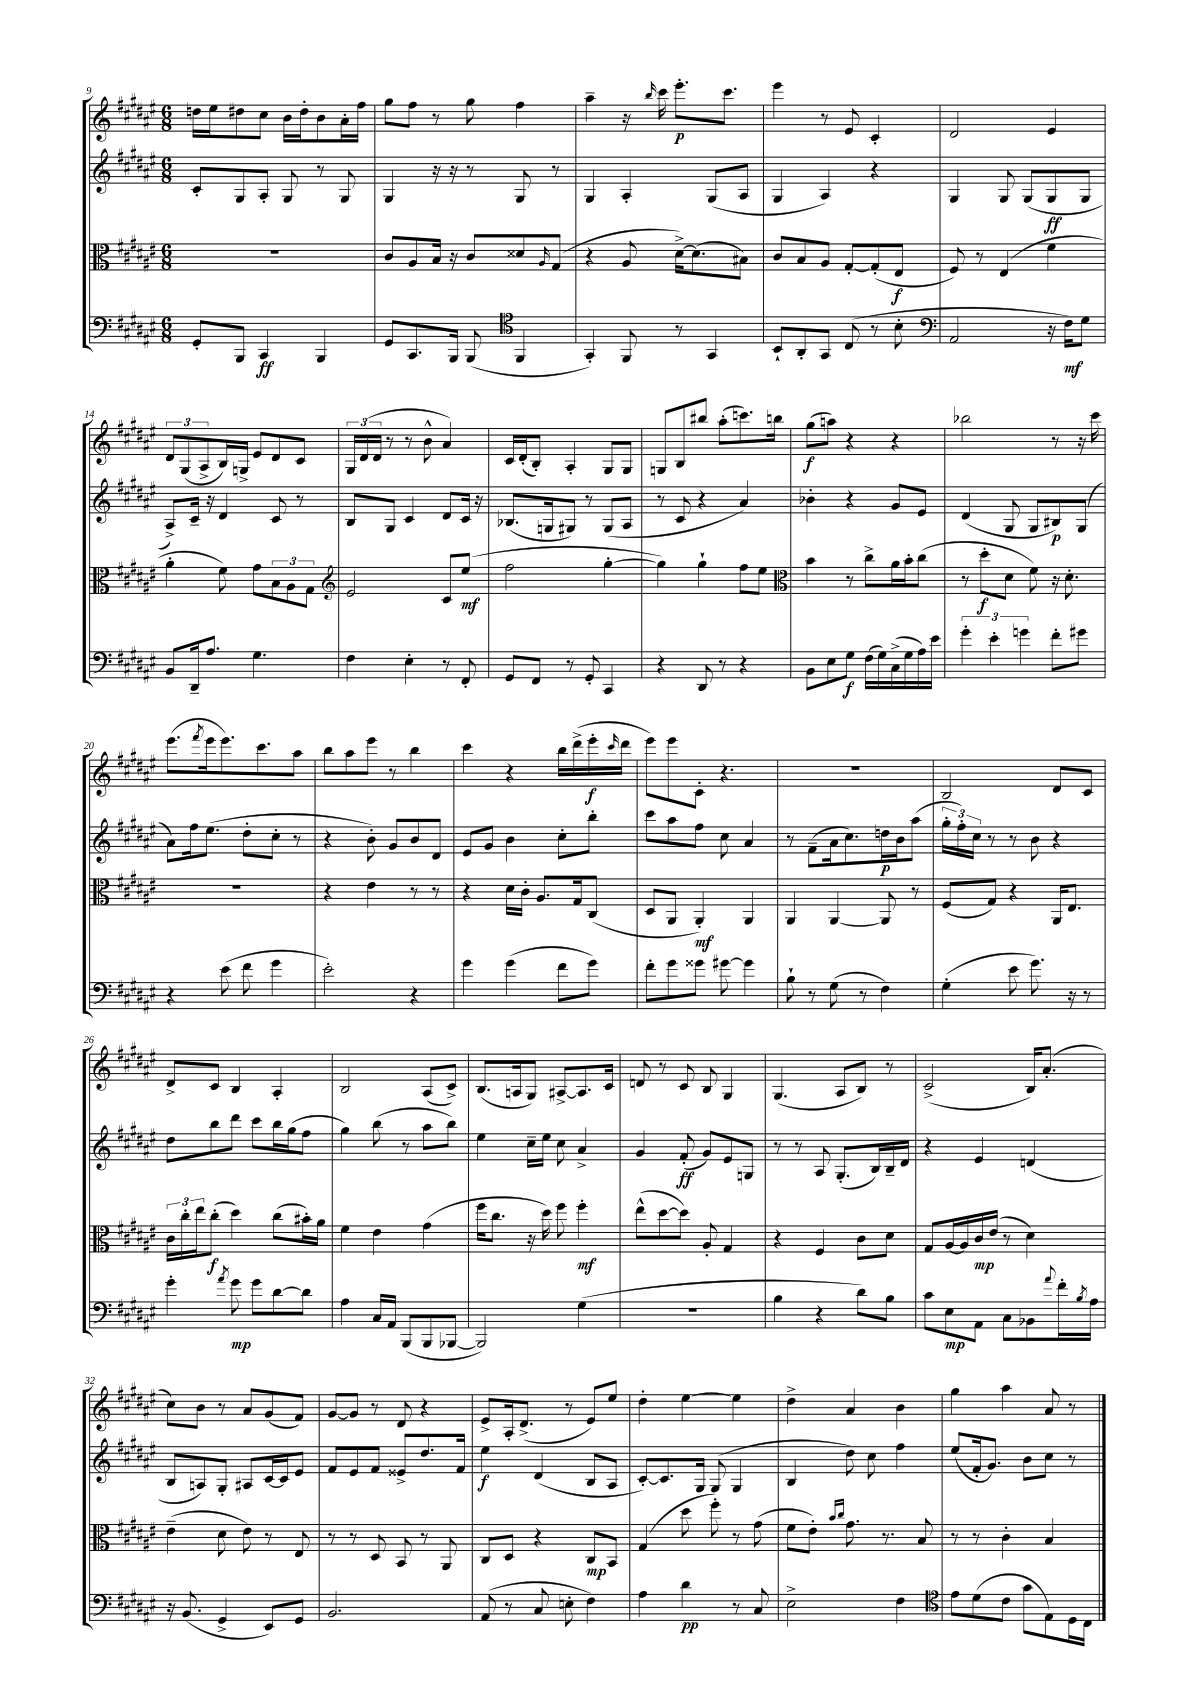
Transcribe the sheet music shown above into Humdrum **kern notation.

**kern	**dynam	**kern	**dynam	**kern	**dynam	**kern	**dynam
*part4	*part4	*part3	*part3	*part2	*part2	*part1	*part1
*staff4	*staff4	*staff3	*staff3	*staff2	*staff2	*staff1	*staff1
*clefF4	*	*clefC3	*	*clefG2	*	*clefG2	*
*k[f#c#g#d#a#e#]	*	*k[f#c#g#d#a#e#]	*	*k[f#c#g#d#a#e#]	*	*k[f#c#g#d#a#e#]	*
*M6/8	*	*M6/8	*	*M6/8	*	*M6/8	*
=9	=9	=9	=9	=9	=9	=9	=9
8GG#'/L	.	2.r	.	8c#'/L	.	16ddn\LL	.
.	.	.	.	.	.	16ee#\J	.
8BBB/J	.	.	.	8G#/	.	8dd#X\	.
4CC#/	ff	.	.	8A#'/J	.	8cc#\J	.
.	.	.	.	8G#/	.	16b\LL	.
.	.	.	.	.	.	16dd#'\J	.
4BBB/	.	.	.	8r	.	8b\	.
.	.	.	.	8G#/	.	16a#'\L	.
.	.	.	.	.	.	16ff#\JJ	.
=10	=10	=10	=10	=10	=10	=10	=10
8GG#/L	.	8c#/L	.	4G#/	.	8gg#\L	.
8.CC#/	.	8A#/	.	.	.	8ff#\J	.
.	.	16B/Jk	.	16r	.	8r	.
16BBB/Jk	.	16r	.	16r	.	.	.
(8BBB/	.	8c#/L	.	8r	.	8gg#\	.
*clefC4	*	*	*	*	*	*	*
4FF#/	.	8d##X/	.	8G#/	.	4ff#\	.
.	.	16qqA#/	.	.	.	.	.
.	.	(8G#/J	.	8r	.	.	.
=11	=11	=11	=11	=11	=11	=11	=11
4GG#'/)	.	4r	.	4G#/	.	4aa#~\	.
8FF#/	.	8A#/	.	4A#'/	.	16r	.
.	.	.	.	.	.	16qqbb/	.
.	.	.	.	.	.	16ccc#\	.
8r	.	[16d#^\KL)	.	.	.	8.eee#'\L	p
.	.	(8.d#\]	.	.	.	.	.
4GG#/	.	.	.	(8G#/L	.	.	.
.	.	.	.	.	.	8.ccc#\J	.
.	.	8B#X\J)	.	8A#/J	.	.	.
=12	=12	=12	=12	=12	=12	=12	=12
8BB`/L	.	8c#/L	.	4G#/	.	4eee#\	.
8AA#'/	.	8B/	.	.	.	.	.
8GG#/J	.	8A#/J	.	4A#/)	.	8r	.
(8C#/	.	[8G#'/L	.	.	.	8e#/	.
8r	.	(8G#'/]	.	4r	.	4c#'/	.
8B'\	.	8E#/J	f	.	.	.	.
=13	=13	=13	=13	=13	=13	=13	=13
*clefF4	*	*	*	*	*	*	*
2AA#/	.	8F#/)	.	4G#/	.	2d#/	.
.	.	8r	.	.	.	.	.
.	.	(4E#/	.	8G#/	.	.	.
.	.	.	.	(8G#/L	.	.	.
16r	.	4f#\	.	8G#/	ff	4e#/	.
16F#\KL)	mf	.	.	.	.	.	.
8G#\J	.	.	.	8G#/J	.	.	.
!!LO:LB:g=z
=14	=14	=14	=14	=14	=14	=14	=14
8BB/L	.	4a#'\	.	8A#^/L)	.	12d#/L	.
.	.	.	.	.	.	(12G#/	.
16DD#~/k	.	.	.	16c#~/Jk	.	.	.
.	.	.	.	.	.	12A#^/	.
8.A#/J	.	.	.	16r	.	.	.
.	.	8f#\)	.	4d#/	.	16B/L)	.
.	.	.	.	.	.	16Gn^/JJ	.
4.G#\	.	8g#\L	.	.	.	8e#/L	.
.	.	12B\	.	8c#/	.	8d#/	.
.	.	12A#\	.	.	.	.	.
.	.	.	.	8r	.	8c#/J	.
.	.	12G#\J	.	.	.	.	.
=15	=15	=15	=15	=15	=15	=15	=15
*	*	*clefG2	*	*	*	*	*
4F#\	.	2e#/	.	8B/L	.	24G#/LL	.
.	.	.	.	.	.	(24d#/	.
.	.	.	.	.	.	24d#/JJ	.
.	.	.	.	8G#/J	.	8r	.
4E#'\	.	.	.	4c#/	.	8r	.
.	.	.	.	.	.	8b^^\	.
8r	.	8c#/L	.	8d#/L	.	4a#/)	.
8FF#'/	.	(8ee#/J	mf	16c#/Jk	.	.	.
.	.	.	.	16r	.	.	.
=16	=16	=16	=16	=16	=16	=16	=16
8GG#/L	.	2ff#\	.	(8.B-X/L	.	16c#/LL	.
.	.	.	.	.	.	(16d#'/J	.
8FF#/J	.	.	.	.	.	8B'/J)	.
.	.	.	.	16Gn/k	.	.	.
8r	.	.	.	8G#X/J)	.	4A#'/	.
8GG#'/	.	.	.	8r	.	.	.
4CC#/	.	[4gg#'\	.	(8G#/L	.	8G#/L	.
.	.	.	.	8A#/J	.	8G#/J	.
=17	=17	=17	=17	=17	=17	=17	=17
4r	.	4gg#\])	.	8r	.	8Gn/L	.
.	.	.	.	8c#/	.	8B/	.
8DD#/	.	4gg#`\	.	4r	.	8bb#X/J	.
8r	.	.	.	.	.	(8aa#'\L	.
4r	.	8ff#\L	.	4a#/)	.	8.cccn\)	.
.	.	8ee#\J	.	.	.	.	.
.	.	.	.	.	.	16bbn\Jk	.
=18	=18	=18	=18	=18	=18	=18	=18
*	*	*clefC3	*	*	*	*	*
8BB\L	.	4b\	.	4b-X'\	.	(8gg#\L	f
8E#\	.	.	.	.	.	8aan\J)	.
8G#\J	f	8r	.	4r	.	4r	.
(16F#\LL	.	8cc#^\L	.	.	.	.	.
16G#\)	.	.	.	.	.	.	.
(16C#^\	.	16a#\L	.	8g#/L	.	4r	.
16G#\	.	16b'\J	.	.	.	.	.
16A#\)	.	(8cc#\J	.	8e#/J	.	.	.
16e#\JJ	.	.	.	.	.	.	.
=19	=19	=19	=19	=19	=19	=19	=19
6g#'\	.	8r	.	(4d#/	.	2bb-X\	.
.	.	8dd#'\L	f	.	.	.	.
6e#'\	.	.	.	.	.	.	.
.	.	8d#\J	.	8G#/	.	.	.
6gn\	.	.	.	.	.	.	.
.	.	8f#\)	.	8G#/L	.	.	.
8f#'\L	.	16r	.	8B#X/)	p	8r	.
.	.	8.d#'\	.	.	.	.	.
8g#X\J	.	.	.	(8G#/J	.	16r	.
.	.	.	.	.	.	16ccc#\	.
!!LO:LB:g=z
=20	=20	=20	=20	=20	=20	=20	=20
4r	.	2.r	.	8a#\L)	.	(8.eee#\L	.
.	.	.	.	16ff#\k	.	.	.
.	.	.	.	.	.	8qfff#/	.
.	.	.	.	(8.ee#\J	.	16eee#\k	.
(8e#\	.	.	.	.	.	8.eee#\)	.
8f#\	.	.	.	8dd#'\L	.	.	.
.	.	.	.	.	.	8.ccc#\	.
4g#\	.	.	.	8cc#'\J	.	.	.
.	.	.	.	8r	.	8aa#\J	.
=21	=21	=21	=21	=21	=21	=21	=21
2e#'\)	.	4r	.	4r	.	8bb\L	.
.	.	.	.	.	.	8aa#\	.
.	.	4e#\	.	8b'\)	.	8eee#\J	.
.	.	.	.	8g#/L	.	8r	.
4r	.	8r	.	8b/	.	4bb\	.
.	.	8r	.	8d#/J	.	.	.
=22	=22	=22	=22	=22	=22	=22	=22
4g#\	.	4r	.	8e#/L	.	4ccc#\	.
.	.	.	.	8g#/J	.	.	.
(4g#\	.	16d#\LL	.	4b\	.	4r	.
.	.	16c#'\JJ	.	.	.	.	.
.	.	8.A#/L	.	.	.	.	.
8f#\L	.	.	.	8cc#'\L	.	16bb\LL	.
.	.	16G#/k	.	.	.	(16ddd#^\	.
8g#\J)	.	(8C#/J	.	8bb'\J	.	16eee#'\	f
.	.	.	.	.	.	16qqccc#/	.
.	.	.	.	.	.	16ddd#\JJ	.
=23	=23	=23	=23	=23	=23	=23	=23
8f#'\L	.	8D#/L	.	8ccc#\L	.	8eee#\L)	.
8g#\	.	8AA#/J	.	8aa#\	.	8eee#\	.
8g##X\J	.	4AA#'/)	mf	8ff#\J	.	8c#'\J	.
[8g#X\	.	.	.	8cc#\	.	4.r	.
4g#\]	.	4AA#/	.	4a#/	.	.	.
=24	=24	=24	=24	=24	=24	=24	=24
8B`\	.	4AA#/	.	8r	.	2.r	.
8r	.	.	.	(8f#~\L	.	.	.
(8G#\	.	[4AA#/	.	16a#\k	.	.	.
.	.	.	.	8.cc#\)	.	.	.
8r	.	.	.	.	.	.	.
4F#\)	.	8AA#/]	.	16ddn\L	p	.	.
.	.	.	.	16b\J	.	.	.
.	.	8r	.	(8aa#\J	.	.	.
=25	=25	=25	=25	=25	=25	=25	=25
(4G#'\	.	(8F#/L	.	24gg#'\LL	.	2B/	.
.	.	.	.	24ff#'\)	.	.	.
.	.	.	.	24cc#\JJ	.	.	.
.	.	8G#/J)	.	8r	.	.	.
8e#\	.	4r	.	8r	.	.	.
8.g#\)	.	.	.	8b\	.	.	.
.	.	16AA#/KL	.	4r	.	8d#/L	.
16r	.	8.E#/J	.	.	.	.	.
8r	.	.	.	.	.	8c#/J	.
!!LO:LB:g=z
=26	=26	=26	=26	=26	=26	=26	=26
4g#'\	.	24c#\LL	.	8dd#\L	.	8d#^/L	.
.	.	24cc#'\	.	.	.	.	.
.	.	24ee#\J	.	.	.	.	.
.	.	(8cc#'\J	f	8bb\	.	8c#/J	.
8qa#/	.	.	.	.	.	.	.
8g#\	mp	4dd#\)	.	8ddd#\J	.	4B/	.
8g#\L	.	.	.	8ccc#\L	.	.	.
[8d#\	.	(8cc#\L	.	16bb\L	.	4A#'/	.
.	.	.	.	(16gg#\J	.	.	.
8d#\J]	.	16b#X'\L)	.	8ff#\J	.	.	.
.	.	16a#\JJ	.	.	.	.	.
=27	=27	=27	=27	=27	=27	=27	=27
4A#\	.	4f#\	.	4gg#\)	.	2B/	.
16C#/LL	.	4e#\	.	(8bb\	.	.	.
16AA#/JJ	.	.	.	.	.	.	.
(8BBB/L	.	.	.	8r	.	.	.
8BBB/	.	(4g#\	.	8aa#\L	.	(8A#/L	.
[8BBB-X/J	.	.	.	8bb\J)	.	8c#^/J)	.
=28	=28	=28	=28	=28	=28	=28	=28
2BBB-/])	.	16ff#\KL	.	4ee#\	.	(8.B/L	.
.	.	8.cc#\J	.	.	.	.	.
.	.	.	.	.	.	16An/k	.
.	.	16r	.	16cc#~\LL	.	8G#/J)	.
.	.	16dd#\)	.	16ee#\JJ	.	.	.
.	.	8ff#\	.	8cc#\	.	[8A#X^/L	.
(4G#\	.	4ff#'\	mf	4a#^/	.	8.A#/]	.
.	.	.	.	.	.	16c#/Jk	.
=29	=29	=29	=29	=29	=29	=29	=29
2.r	.	(8ee#^^\L	.	4g#/	.	8dn/	.
.	.	[8dd#\	.	.	.	8r	.
.	.	8dd#\J])	.	(8f#'/	ff	8c#/	.
.	.	8A#'/	.	8g#/L)	.	8B/	.
.	.	4G#/	.	8e#/	.	4G#/	.
.	.	.	.	8Gn/J	.	.	.
=30	=30	=30	=30	=30	=30	=30	=30
4B\	.	4r	.	8r	.	(4.G#/	.
.	.	.	.	8r	.	.	.
4r	.	4F#/	.	8A#/	.	.	.
.	.	.	.	(8.G#'/L	.	8A#/L	.
8d#\L)	.	8c#\L	.	.	.	8B/J)	.
.	.	.	.	16B/L)	.	.	.
8B\J	.	8d#\J	.	16B~/	.	8r	.
.	.	.	.	16d#/JJ	.	.	.
=31	=31	=31	=31	=31	=31	=31	=31
8c#\L	.	8G#/L	.	4r	.	(2c#^/	.
8E#\	mp	[16A#/L	.	.	.	.	.
.	.	16A#/]	.	.	.	.	.
8AA#\J	.	16c#/	mp	4e#/	.	.	.
.	.	(16e#/JJ	.	.	.	.	.
8C#\L	.	8r	.	.	.	.	.
8BB-X\	.	4d#\)	.	(4dn/	.	16B/KL)	.
.	.	.	.	.	.	(8.a#'/J	.
8qqa#/	.	.	.	.	.	.	.
16f#'\L	.	.	.	.	.	.	.
8qB/	.	.	.	.	.	.	.
16A#\JJ	.	.	.	.	.	.	.
!!LO:LB:g=z
=32	=32	=32	=32	=32	=32	=32	=32
16r	.	(4e#~\	.	8B/L	.	8cc#\L)	.
(8.BB/	.	.	.	.	.	.	.
.	.	.	.	8An/)	.	8b\J	.
4GG#^/	.	8d#\	.	8G#'/J	.	8r	.
.	.	8e#\)	.	8A#X/L	.	8a#/L	.
8EE#/L)	.	8r	.	[16c#/L	.	(8g#/	.
.	.	.	.	16c#/J]	.	.	.
8GG#/J	.	8E#/	.	8e#/J	.	8f#/J)	.
=33	=33	=33	=33	=33	=33	=33	=33
2.BB/	.	8r	.	8f#/L	.	[8g#/L	.
.	.	8r	.	8e#/	.	8g#/J]	.
.	.	8D#/	.	8f#/J	.	8r	.
.	.	8BB/	.	8e##X^/L	.	8d#/	.
.	.	8r	.	8.dd#/	.	4r	.
.	.	8AA#/	.	.	.	.	.
.	.	.	.	16f#/Jk	.	.	.
=34	=34	=34	=34	=34	=34	=34	=34
(8AA#/	.	8C#/L	.	4ee#\	f	8e#^/L	.
8r	.	8D#/J	.	.	.	16A#'/k	.
.	.	.	.	.	.	(8.d#^/J	.
8C#/	.	4r	.	(4d#/	.	.	.
8En'\	.	.	.	.	.	8r	.
4F#\)	.	8C#/L	mp	8B/L	.	8e#/L)	.
.	.	8BB/J	.	8A#/J	.	8ee#/J	.
=35	=35	=35	=35	=35	=35	=35	=35
4A#\	.	(4G#/	.	[8c#'/L)	.	4dd#'\	.
.	.	.	.	8.c#/]	.	.	.
4d#\	pp	8dd#\	.	.	.	[4ee#\	.
.	.	.	.	16G#/Jk	.	.	.
.	.	8ff#'\)	.	(8G#/	.	.	.
8r	.	8r	.	4G#/	.	4ee#\]	.
8C#/	.	(8g#\	.	.	.	.	.
=36	=36	=36	=36	=36	=36	=36	=36
2E#^\	.	8f#\L	.	4B/	.	4dd#^\	.
.	.	8e#'\J)	.	.	.	.	.
.	.	16qqb/LL	.	.	.	.	.
.	.	16qqcc#/JJ	.	.	.	.	.
.	.	8.g#\	.	8dd#\)	.	4a#/	.
.	.	.	.	8cc#\	.	.	.
.	.	8.r	.	.	.	.	.
4F#\	.	.	.	4ff#\	.	4b\	.
.	.	8B/	.	.	.	.	.
=37	=37	=37	=37	=37	=37	=37	=37
*clefC4	*	*	*	*	*	*	*
8e#\L	.	8r	.	(8ee#/L	.	4gg#\	.
(8d#\	.	8r	.	16f#'/k	.	.	.
.	.	.	.	8.g#/J)	.	.	.
8c#\J	.	4c#'\	.	.	.	4aa#\	.
8g#\L	.	.	.	8b\L	.	.	.
8E#\)	.	4B/	.	8cc#\J	.	8a#/	.
16D#\L	.	.	.	8r	.	8r	.
16C#\JJ	.	.	.	.	.	.	.
==	==	==	==	==	==	==	==
*-	*-	*-	*-	*-	*-	*-	*-
